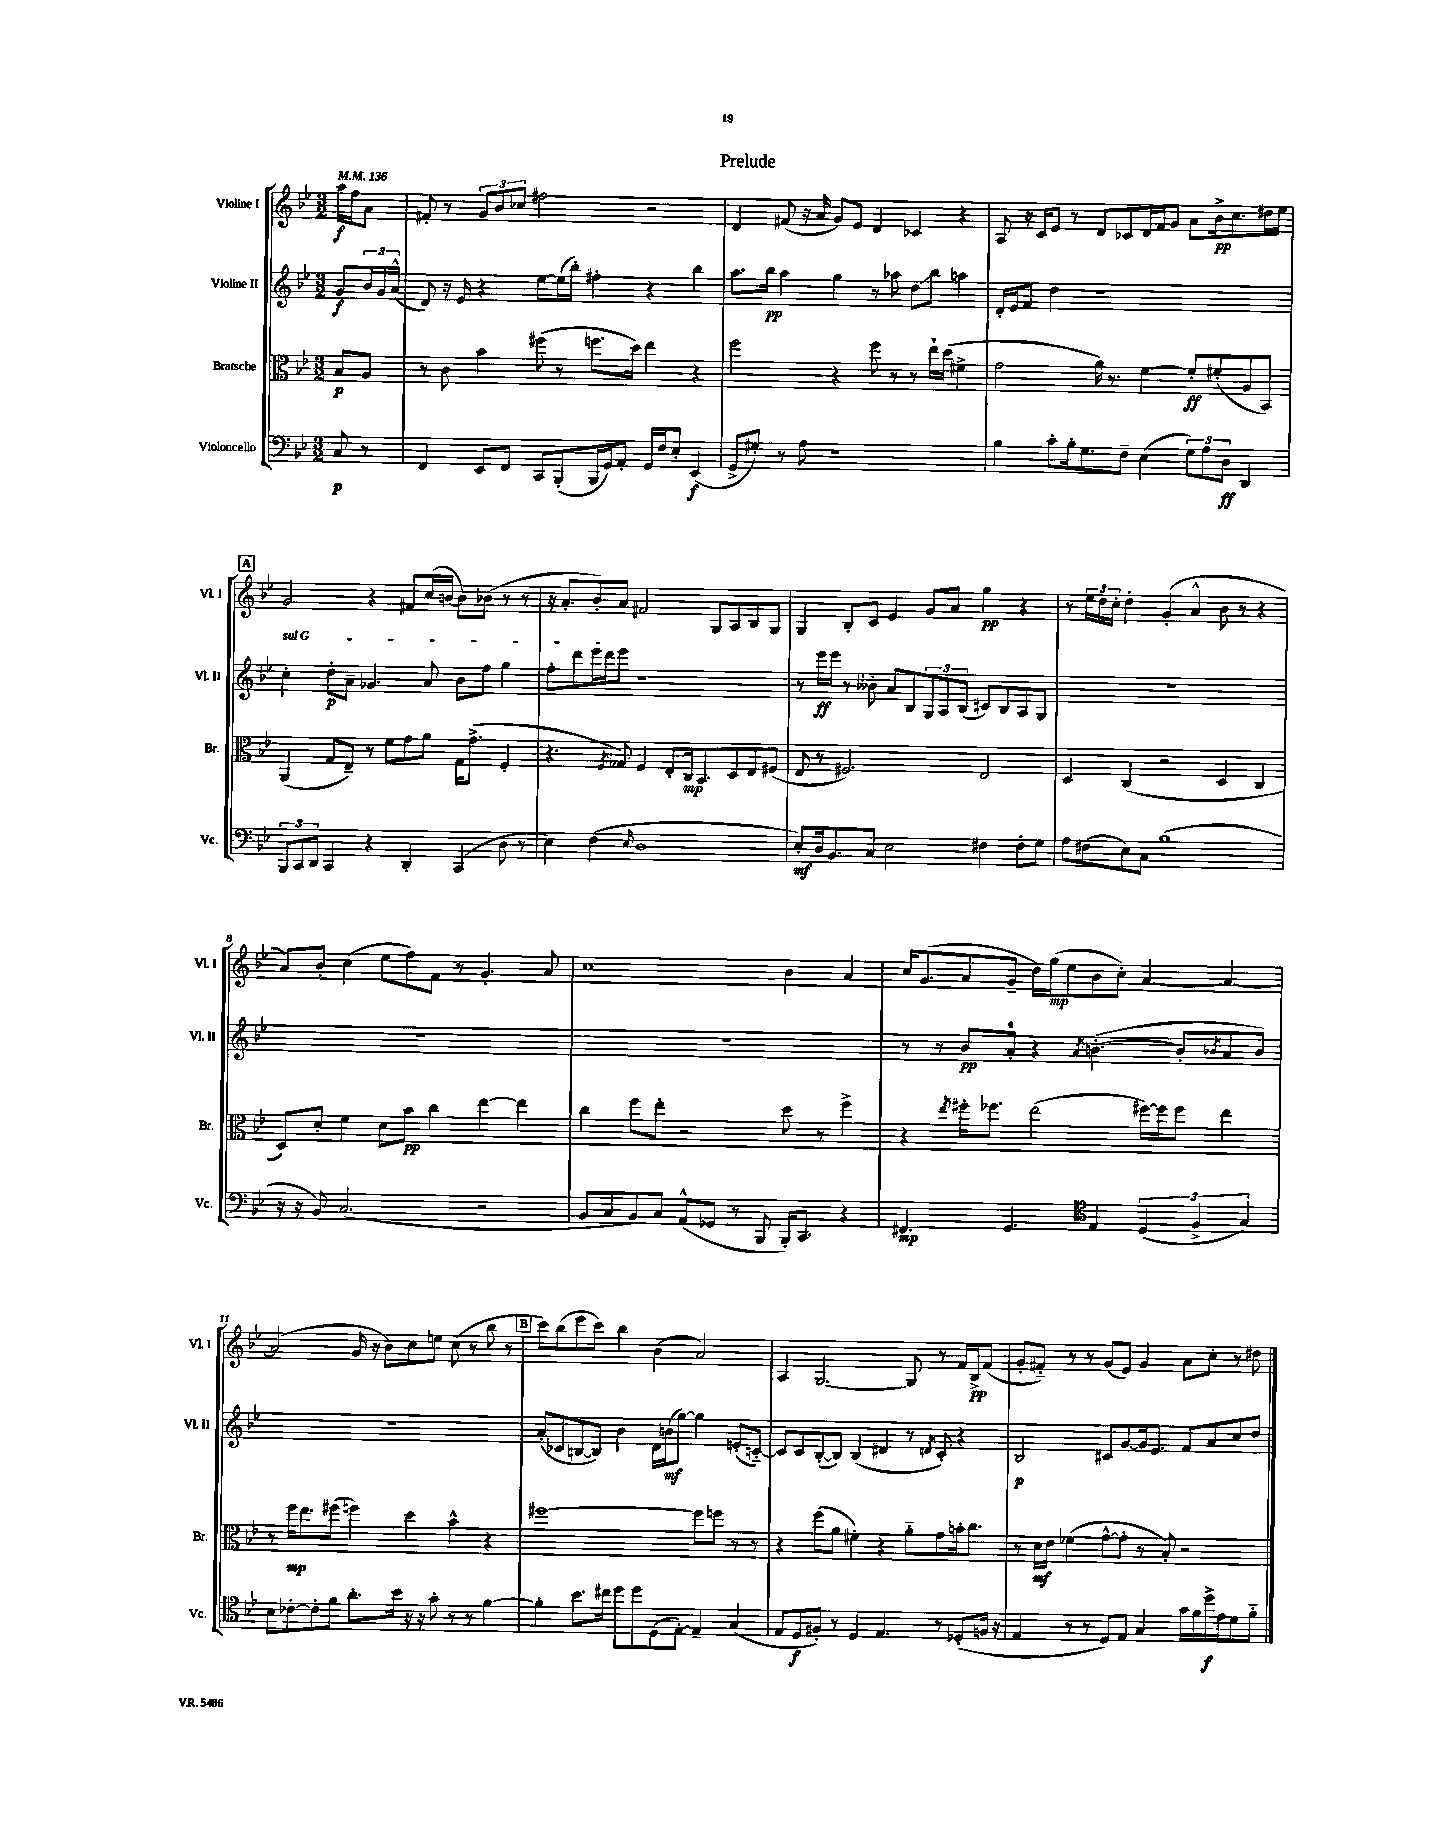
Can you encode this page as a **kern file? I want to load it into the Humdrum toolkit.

**kern	**kern	**kern	**kern
*staff4	*staff3	*staff2	*staff1
*clefF4	*clefC3	*clefG2	*clefG2
*k[b-e-]	*k[b-e-]	*k[b-e-]	*k[b-e-]
*M3/2	*M3/2	*M3/2	*M3/2
*MM136	*MM136	*MM136	*MM136
8C	8B-	8g	16aa
.	.	.	16ff
8r	8A	24b-	8a
.	.	24g	.
.	.	(24a^^	.
=	=	=	=
4FF	8r	8d)	8f#'
.	8c	16r	8r
.	.	16e-	.
8EE-	4b-	4r	12g
.	.	.	12b-
8FF	.	.	.
.	.	.	12cc-
8CC	(8ff#	[8ee-	2ff#
(8BBB-'	8r	(16ee-]	.
.	.	16bb-')	.
16BBB-	8.ff	4ff#'	.
16GG)	.	.	.
8AA'	.	.	.
.	16dd)	.	.
16GG	4ee-	4r	2r
16F	.	.	.
8E-'	.	.	.
(4EE-	4r	4bb-	.
=	=	=	=
8GG^	2ff	8.aa	4d
8G#')	.	.	.
.	.	16bb-	.
8r	.	4aa	(8f#
8A	.	.	16r
.	.	.	16a
1r	4r	4gg	8g)
.	.	.	8e-
.	8ff	8r	4d
.	8r	8aa-	.
.	8r	8dd	4c-
.	16ee-`	8bb-	.
.	(16dd	.	.
.	4f#^	4aa	4r
=	=	=	=
4B-	2g	16d'	8A
.	.	16e-	.
.	.	8f	16r
.	.	.	16c
8c'	.	4dd	8e-
16B-'	.	.	8r
8.G	.	.	.
.	16a)	1r	8d
.	8.r	.	.
8F~	.	.	8c-
(4E-	[4f	.	16d
.	.	.	16f
.	.	.	8g
12G)	8f']	.	8a
12A	.	.	.
.	(8f#'	.	16b-^
12D	.	.	.
.	.	.	8.cc
4DD	8A	.	.
.	8BB-)	.	16dd#
.	.	.	16ee-
=	=	=	=
12BBB-	(4AA	4cc'	2g
12CC	.	.	.
12DD	.	.	.
4CC	8G	8dd'	.
.	8E-~)	8a~	.
4r	8r	4.g-	4r
.	8f	.	.
4DD'	8g	.	8f#
.	8a	8a	(16cc
.	.	.	[16b
(4CC	16G	8b-	8b])
.	(8.g^	.	.
.	.	8ff	(8b-
8D	4F'	4gg	8r
8r	.	.	8r
=	=	=	=
4E-)	4.r	8ff'	16r
.	.	.	8.a'
.	.	8ddd	.
(4F	.	16eee-	8b-')
.	.	16ddd	.
.	8qF	.	.
.	8G-)	8eee-	8a
16qqE-	.	.	.
1D	4F	1r	2f#
.	8E-'	.	.
.	16C	.	.
.	8.BB-	.	.
.	.	.	8G
.	8D	.	8A
.	8E-	.	8B-
.	(8F#	.	8G
=	=	=	=
8E-')	8E-	8r	4G
16D	8r	16eee-	.
8.BB-	.	16eee-	.
.	2.F#)	8r	8B-'
8C	.	8b--'	8c
2E-	.	8a	4e-
.	.	8B-	.
.	.	12G	8g
.	.	12A	.
.	.	.	8a
.	.	(12B-	.
4F#	2E-	8c#)	4gg
.	.	8B-	.
8F#'	.	8A	4r
8G	.	8G	.
=	=	=	=
8A	4D	1.r	8r
(8F#	.	.	24ee-
.	.	.	24dd
.	.	.	24cc'
8E-)	(4C	.	4dd'
8C	.	.	.
(1B-	2r	.	(4g'
.	.	.	4a^^
.	4D	.	8b-
.	.	.	8r
.	4C	.	4r
=	=	=	=
16r	8D)	1.r	8a)
16r	.	.	.
8BB-)	8d'	.	8b-'
(2.C	4f	.	(4cc
.	8d	.	8ee-
.	8b-	.	8ff)
.	4cc	.	8f
.	.	.	8r
2r	[4ee-	.	4.g'
.	4ee-]	.	.
.	.	.	8a
=	=	=	=
8BB-	4cc	1.r	1cc
8C	.	.	.
8BB-)	8ff	.	.
8C	8ee-'	.	.
(8AA^^	2r	.	.
8GG-	.	.	.
8r	.	.	.
8BBB-	.	.	.
16BBB-')	8dd	.	4b-
8.CC	.	.	.
.	8r	.	.
4r	4ff^	.	4a
=	=	=	=
4.FF#	4r	8r	16cc
.	.	.	(8.g
.	.	8r	.
.	8qee-	.	.
.	16ff#'	8b-	8a
.	8.ff-	.	.
4.GG	.	8a'	8g~
.	(2ee-	4r	16dd)
.	.	.	(16gg
.	.	.	8ee-
*clefC4	*	*	*
.	.	8qa	.
4E-	.	([4.b'	8b-
.	.	.	8cc')
(6D	[16ff#)	.	[4a
.	16ff#]	.	.
.	8ff#	8b']	.
6F^	.	.	.
.	.	8qb-	.
.	4ee-	8a	4a_
6G)	.	.	.
.	.	8b-)	.
=	=	=	=
8B-	8r	1.r	(2a]
[8c-'	16ff	.	.
.	8.ee-	.	.
8c-']	.	.	.
8f	(8ff#	.	.
8.a'	4ff)	.	16g
.	.	.	16r
.	.	.	8b-)
16b-	.	.	.
16r	4dd	.	8cc
16r	.	.	.
8g'	.	.	8ee
8r	4b-^^	.	(8cc
8r	.	.	8r
[4f	4r	.	8bb-
.	.	.	8r
=	=	=	=
4f']	[1ff#	(8a'	8ccc)
.	.	8c-	(8bb-
8.b-	.	[8B	8eee-
.	.	8B])	8ccc)
16cc#	.	.	.
8dd	.	4b-	4bb-
8dd	.	.	.
(8D	.	16d	(4b-
.	.	(16b	.
[8E-')	.	[8gg)	.
4E-~]	8ff#]	4gg]	2a)
.	8ff	.	.
(4G	8r	(8e'	.
.	8r	[8c'~)	.
=	=	=	=
8E-	4r	8c]	4A
8D	.	8c	.
8F#')	(8ff	([8B-'	[2.G
8r	8a	8B-])	.
4D	4f#')	(4B-	.
4.E-	4r	4d#	.
.	8a'~	8r	8G]
.	.	8qd	.
8r	8g	8c')	8r
(8D-'	16b'	4r	16f
.	8.cc	.	16B-^
16F	.	.	(8f
16r	.	.	.
=	=	=	=
4E-	8r	2B-	8g'
.	16d	.	8f#'~)
.	16e-	.	.
8r	(4f-	.	8r
8r	.	.	8r
8D)	[8g^^	8c#	(8g
8E-	8g']	[8g	8e-)
4G	8r	16g]	4g
.	.	8.e-	.
.	8B-')	.	.
16g	2r	8f	8a
16f	.	.	.
16dd^	.	8a	8cc'
16e-	.	.	.
8d	.	8cc	8r
8f'~	.	8dd	8dd#
==	==	==	==
*-	*-	*-	*-
